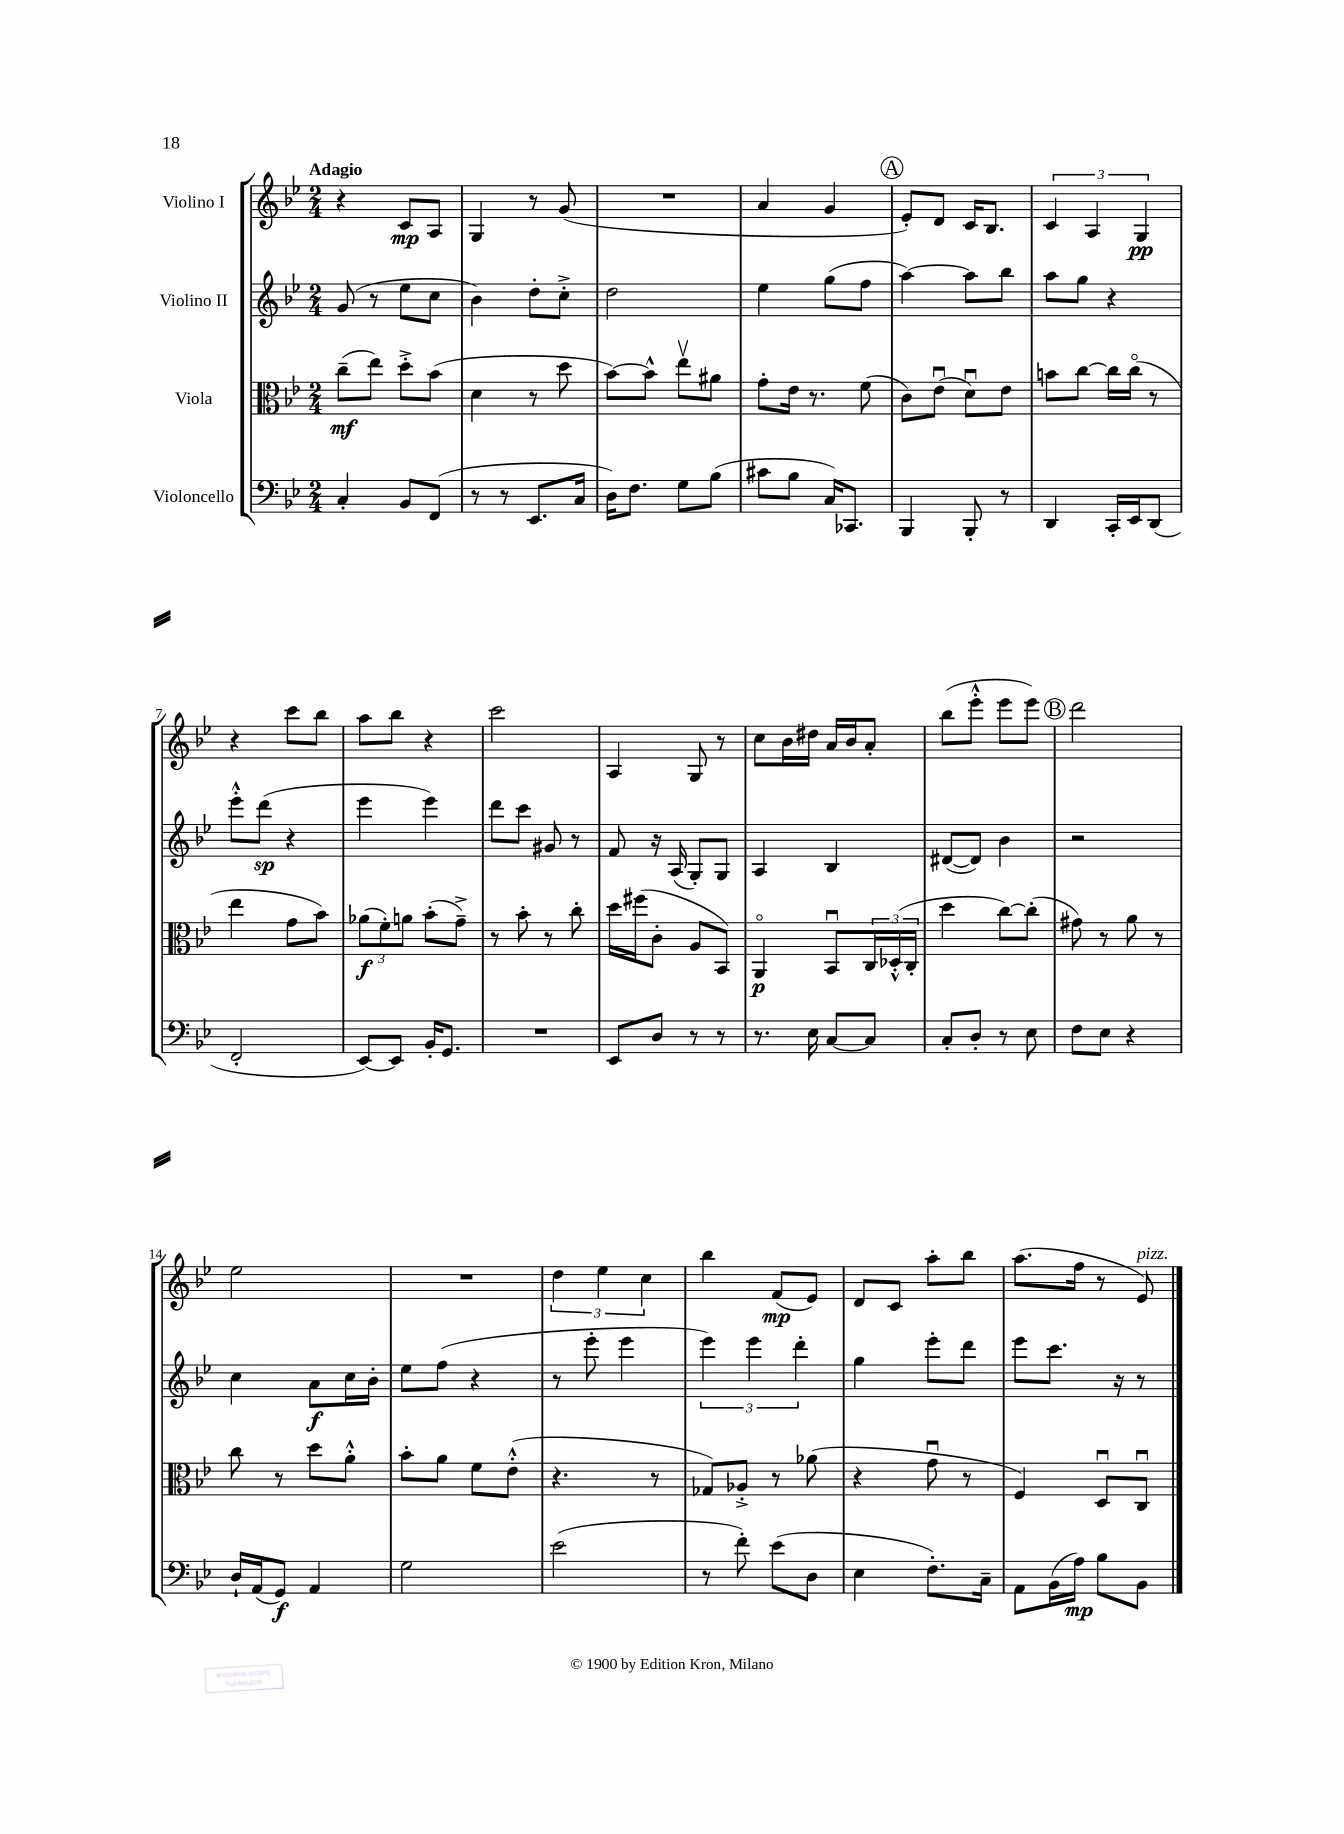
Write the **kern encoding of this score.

**kern	**kern	**kern	**kern
*staff4	*staff3	*staff2	*staff1
*clefF4	*clefC3	*clefG2	*clefG2
*k[b-e-]	*k[b-e-]	*k[b-e-]	*k[b-e-]
*M2/4	*M2/4	*M2/4	*M2/4
4C'	(8cc~	(8g	4r
.	8ee-)	8r	.
8BB-	8dd'^	8ee-	8c
(8FF	(8b-	8cc	8A
=	=	=	=
8r	4d	4b-)	4G
8r	.	.	.
8.EE-	8r	8dd'	8r
.	8dd	8cc'^	(8g
16C	.	.	.
=	=	=	=
16D)	[8b-)	2dd	2r
8.F	.	.	.
.	8b-^^]	.	.
8G	8ee-v	.	.
(8B-	8a#	.	.
=	=	=	=
8c#	8g'	4ee-	4a
8B-	16e-	.	.
.	8.r	.	.
16C)	.	(8gg	4g
8.CC-	.	.	.
.	(8f	8ff	.
=	=	=	=
4BBB-	8c)	[4aa)	8e-')
.	(8e-u	.	8d
8BBB-'	8du)	8aa]	16c
.	.	.	8.B-
8r	8e-	8bb-	.
=	=	=	=
4DD	8b	8aa	6c
.	[8cc	8gg	.
.	.	.	6A
16CC'	16cc]	4r	.
16EE-	(16cco	.	.
.	.	.	6G
(8DD	8r	.	.
=	=	=	=
2FF'	4ee-	8eee-'^^	4r
.	.	(8ddd	.
.	8g	4r	8ccc
.	8b-)	.	8bb-
=	=	=	=
[8EE-)	(12a-	4eee-	8aa
.	12f')	.	.
8EE-]	.	.	8bb-
.	12a	.	.
16BB-'	(8b-'	4eee-)	4r
8.GG	.	.	.
.	8g~^)	.	.
=	=	=	=
2r	8r	8ddd	2ccc
.	8b-'	8ccc	.
.	8r	8g#	.
.	8cc'	8r	.
=	=	=	=
8EE-	16dd	8f	4A
.	(16ff#	.	.
8D	8c'	16r	.
.	.	(16A	.
8r	8A	8G')	8G
8r	8BB-)	8G	8r
=	=	=	=
8.r	4AAo	4A	8cc
.	.	.	16b-
16E-	.	.	16dd#
[8C	8BB-u	4B-	16a
.	.	.	16b-
8C]	24C	.	8a'
.	(24D-'^^	.	.
.	24C'	.	.
=	=	=	=
8C'	4dd	([8d#	(8bb-
8D'	.	8d#])	8eee-'^^
8r	[8cc)	4b-	8eee-
8E-	(8cc']	.	8eee-)
=	=	=	=
8F	8g#)	2r	2ddd
8E-	8r	.	.
4r	8a	.	.
.	8r	.	.
=	=	=	=
16D`	8cc	4cc	2ee-
(16AA	.	.	.
8GG)	8r	.	.
4AA	8dd	8a	.
.	8a'^^	16cc	.
.	.	16b-'	.
=	=	=	=
2G	8b-'	8ee-	2r
.	8a	(8ff	.
.	8f	4r	.
.	(8e-'^^	.	.
=	=	=	=
(2e-	4.r	8r	6dd
.	.	8eee-'	.
.	.	.	6ee-
.	.	4eee-	.
.	.	.	6cc
.	8r	.	.
=	=	=	=
8r	8G-)	6eee-)	4bb-
8f')	8A-'^	.	.
.	.	6eee-	.
(8e-	8r	.	(8f
.	.	6ddd'	.
8D	(8a-	.	8e-)
=	=	=	=
4E-	4r	4gg	8d
.	.	.	8c
8.F')	8gu	8eee-'	8aa'
.	8r	8ddd	8bb-
16C~	.	.	.
=	=	=	=
8AA	4F)	8eee-	(8.aa
(16BB-	.	8.ccc	.
16A)	.	.	16ff
8B-	8Du	.	8r
.	.	16r	.
8BB-	8Cu	8r	8e-)
==	==	==	==
*-	*-	*-	*-
